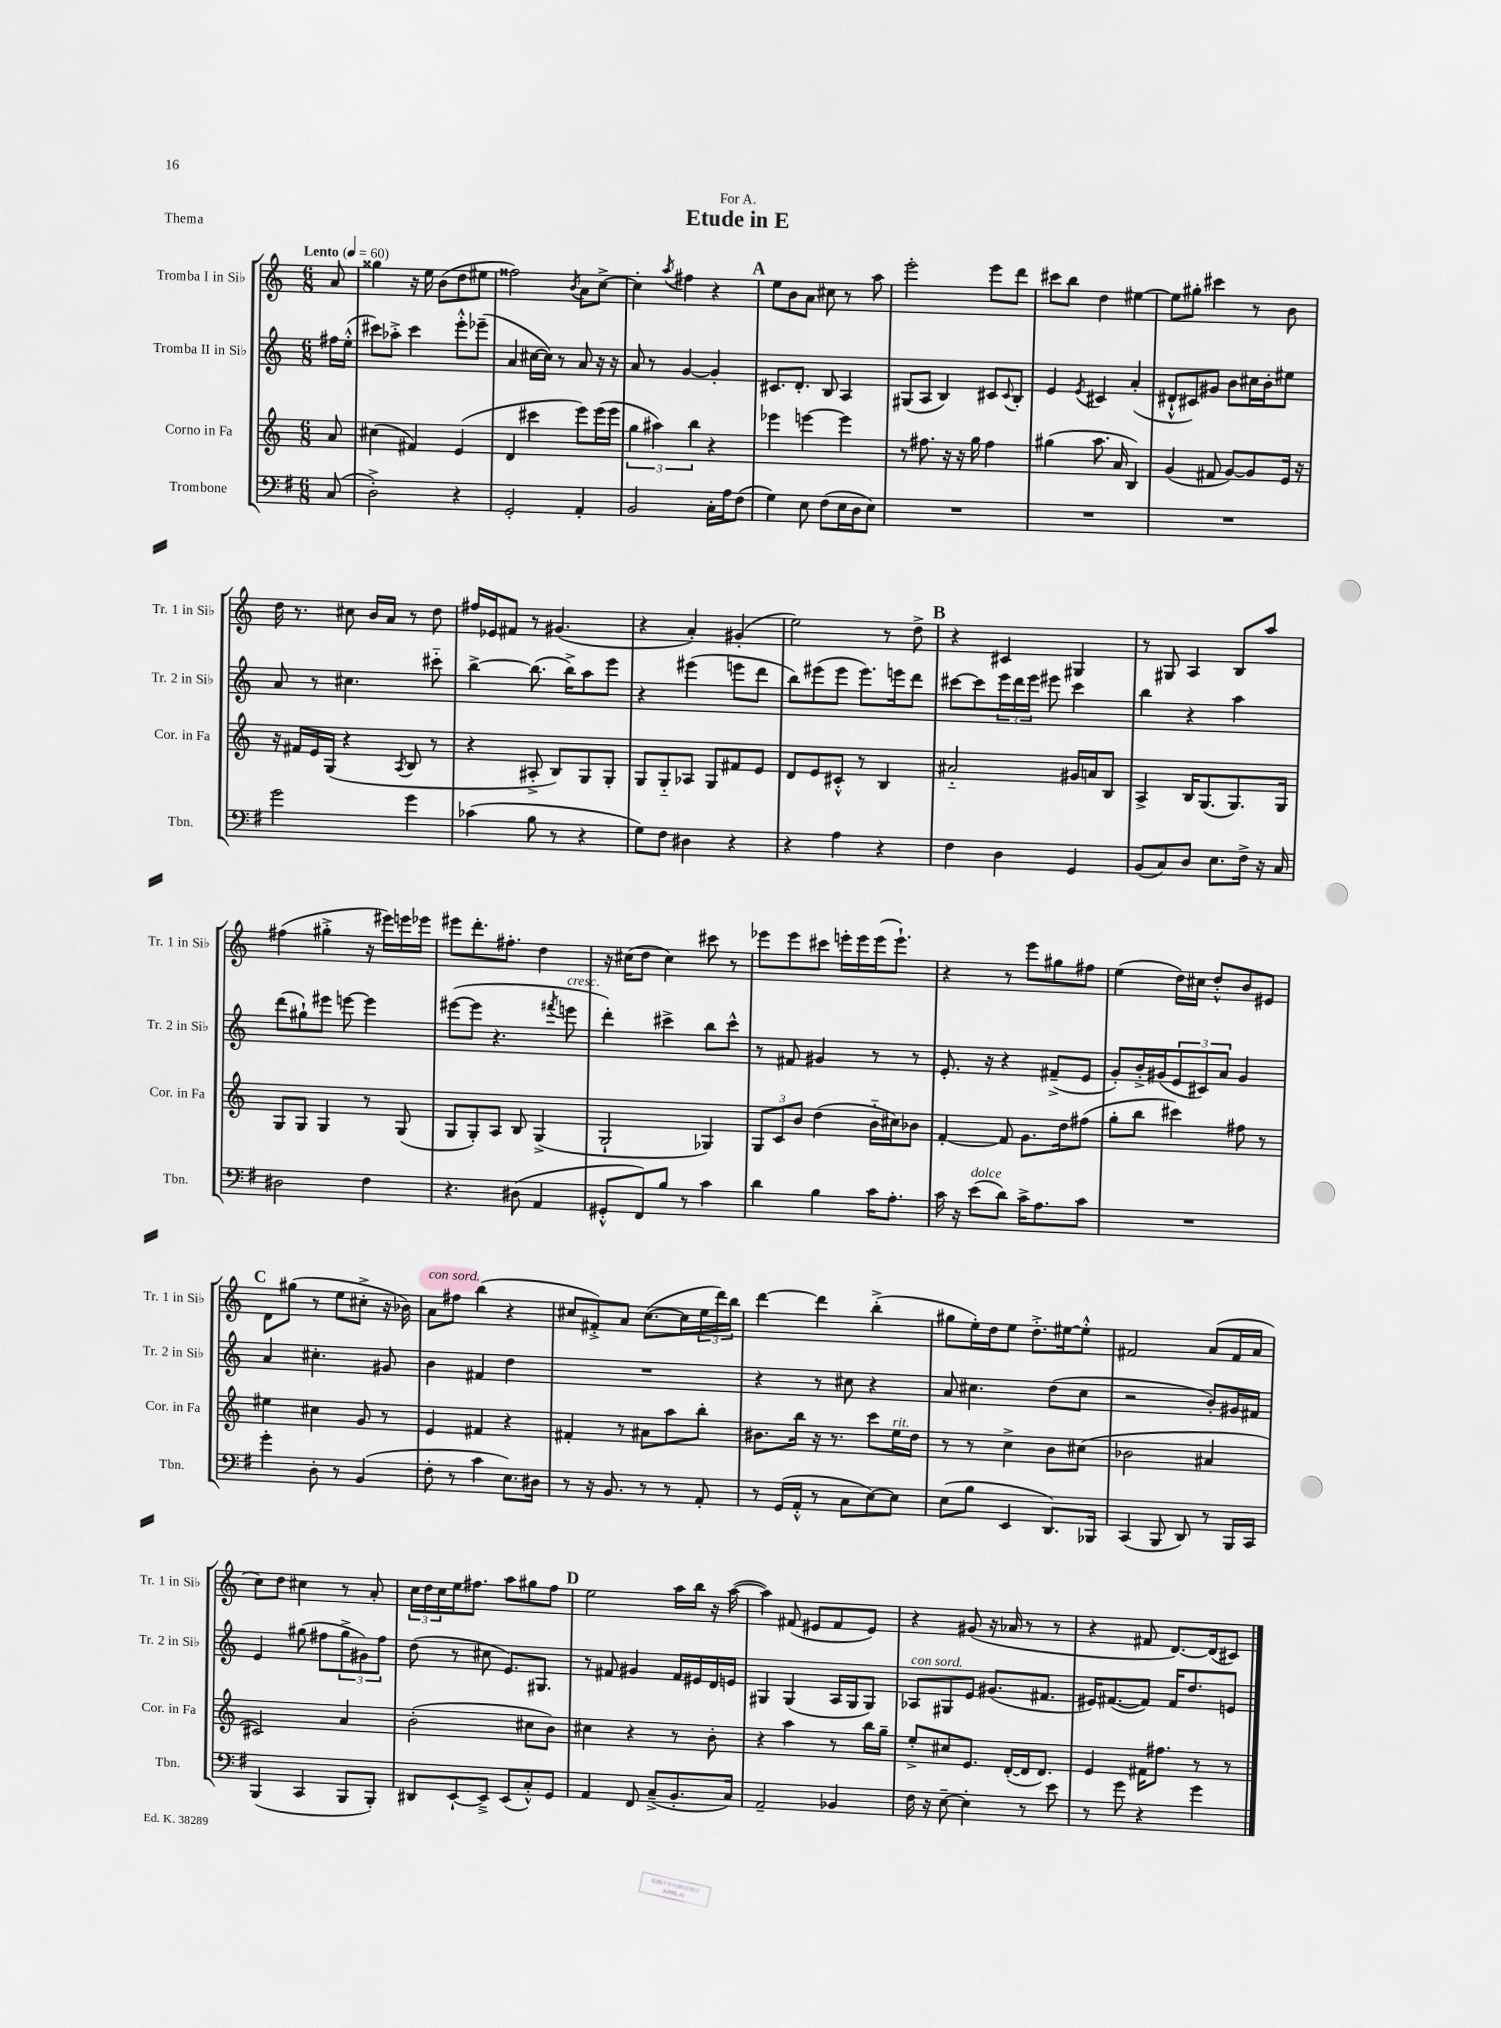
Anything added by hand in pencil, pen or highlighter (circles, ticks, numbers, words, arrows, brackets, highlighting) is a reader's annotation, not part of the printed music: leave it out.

**kern	**kern	**kern	**kern
*part4	*part3	*part2	*part1
*staff4	*staff3	*staff2	*staff1
*I"Trombone	*I"Corno in Fa	*I"Tromba II in Si♭	*I"Tromba I in Si♭
*I'Tbn.	*I'Cor. in Fa	*I'Tr. 2 in Si♭	*I'Tr. 1 in Si♭
*clefF4	*clefG2	*clefG2	*clefG2
*k[f#]	*k[]	*k[]	*k[]
*M6/8	*M6/8	*M6/8	*M6/8
*MM60	*MM60	*MM60	*MM60
=	=	=	=
!	!	!	!LO:TX:a:B:t=Lento
(8C/	8a/	16ff#X\LL	8a/
.	.	(16ee'^^\JJ	.
=1	=1	=1	=1
2D'^\)	(4cc#X\	8ccc#X\L)	4gg##X\
.	.	8aa-X'^\J	.
.	4f#X/)	4ccc#\	16r
.	.	.	16ee\
.	.	.	(8b\L
4r	(4e/	8eee'^^\L	8dd\
.	.	(8eee-X~\J	8ee#X\J
=2	=2	=2	=2
2GG'/	4d/	4a/	2ff##X\)
.	4ccc#X\	[16cc#X\LL	.
.	.	16cc#\JJ])	.
.	.	8r	.
.	.	.	8qb/
4AA'/	8eee\L)	8a/	8a\L
.	(16eee\L	16r	[8cc^\J
.	16eee\JJ	16r	.
=3	=3	=3	=3
2BB/	6gg\	8a/	4cc'\]
.	.	8r	.
.	6aa#X\)	.	.
.	.	.	8qaa/
.	.	[4g/	4ff#X\
.	6bb\	.	.
16C'\LL	4r	4g'/]	4r
16A\J	.	.	.
(8F#\J	.	.	.
!!LO:REH:place=s1:t=A
=4	=4	=4	=4
4G\)	4eee-X\	8.c#X/L	8ee\L
.	.	.	8b\
.	.	8.d'/J	.
8E\	[4eeen\	.	8a\J
(8F#\L	.	8B/	8cc#X\
16E\L	4eee\]	4A/	8r
16D\J	.	.	.
8E\J)	.	.	8aa\
=5	=5	=5	=5
2.r	8r	(8G#X/L	2eee'\
.	8.ff#X\	8A/J	.
.	.	4B/)	.
.	16r	.	.
.	16r	.	.
.	16gg\	.	.
.	4ff#\	8c#X/L	8eee\L
.	.	8qqc#/	.
.	.	8B'/J	8ddd\J
=6	=6	=6	=6
2.r	(4gg#X\	4e/	8ccc#X\L
.	.	.	8bb\J
.	.	8qe/	.
.	8.aa\	4c#X/	4dd\
.	16a/	.	.
.	4B/)	(4a'/	[4ee#X\
=7	=7	=7	=7
2.r	(4g/	8d#X`^^/L	8ee#\L]
.	.	8c#X/)	8gg#X'\J
.	8f#X/	8g#X/J	4ccc#X\
.	[8g/L)	8b\L	.
.	8g/]	16cc#X\L	8r
.	.	16b'\J	.
.	16e/Jk	8ee#X\J	8b\
.	16r	.	.
!!LO:LB:g=z
=8	=8	=8	=8
2g\	16r	8a/	16dd\
.	16f#X/LL	.	8.r
.	16e/	8r	.
.	(16G/JJ	.	.
.	4r	4.cc#X\	8cc#X\
.	.	.	16b/LL
.	.	.	16a/JJ
.	8qA/	.	.
4g\	8B/	.	8r
.	8r	8ccc#X\	8dd\
=9	=9	=9	=9
(4c-X\	4r	[4bb^\	16ff#X/LL
.	.	.	16e-X/J
.	.	.	8f#X/J
8B\	8A#X'^/	(8.bb\]	8r
8r	8B/L)	.	(4.g#X/
.	.	16bb^\KL)	.
4r	8G/	8aa\	.
.	8G'/J	8eee\J	.
=10	=10	=10	=10
8G\L)	8G/L	4r	4r
8F#\J	8G/	.	.
4D#X\	8A-X/J	(4eee#X\	4a'/)
.	8G/L	.	.
4r	8f#X/	8eeen\L	(4g#X'/
.	8e/J	8ddd\J	.
=11	=11	=11	=11
4r	8d/L	8bb\L)	2ee\)
.	8e/	(8eee#X\	.
4A\	8c#X'^^/J	8eee#\J	.
.	8r	8.eee#\L)	.
4r	4B/	.	8r
.	.	16eeen\k	.
.	.	8ddd\J	8dd^\
!!LO:REH:place=s1:t=B
=12	=12	=12	=12
4F#\	2a#X/	[8ccc#X\L	4r
.	.	8ccc#\]	.
4D\	.	24eee\L	4c#X/
.	.	24ddd\	.
.	.	24eee\JJ	.
.	.	8eee#X\	.
4GG/	16g#X/LL	4ccc#\	4G#X/
.	16an/J	.	.
.	8B/J	.	.
=13	=13	=13	=13
(8BB/L	4A^/	4bb\	8r
8C/)	.	.	8G#X/
8D/J	16B/KL	4r	4A/
.	(8.G/	.	.
8.E\L	.	.	.
.	8.G/)	4aa\	8B/L
16F#^\Jk	.	.	.
16r	.	.	8aa/J
16C/	16G/Jk	.	.
!!LO:LB:g=z
=14	=14	=14	=14
2D#X\	8G/L	(8ddd\L	(4ff#X\
.	8G/J	8gg#X`\)	.
.	4G/	8eee#X\J	4gg#X'^\
.	.	[8eeen\	.
4F#\	8r	4eee\]	16r
.	.	.	16eee#X\LL)
.	(8G/	.	16eeen\
.	.	.	16eee-X\JJ
=15	=15	=15	=15
4.r	8G/L	([8eee#X\L	8eee#X\L
.	8G'/)	8eee#\J]	8.ddd'\
.	8A/J	4.r	.
.	.	.	8.ff#X'\J
(8D#X\	8B/	.	.
4AA/	(4G^/	.	4dd\
.	.	8qfff#X/	.
!	!	!LO:TX:a:i:t=cresc.	!
.	.	8eeen\	.
=16	=16	=16	=16
8GG#X'^^/L	2G`/	4ddd'\)	16r
.	.	.	(16cc#X\KL
8FF#/)	.	.	8dd\J
8B/J	.	4ccc#X^\	4cc#\)
8r	.	.	.
4c\	4G-X/)	8bb\L	8ccc#X\
.	.	8ccc#^^\J	8r
=17	=17	=17	=17
4d\	12G/L	8r	8eee-X\L
.	12c/	.	.
.	.	8f#X/	8eee-\
.	12b/J	.	.
4B\	(4dd\	4g#X/	8ccc#X\J
.	.	.	16eeen'\LL
.	.	.	16eee\
16c\KL	16b\LL	8r	(16eee\J
8.A'\J	16cc#X\J)	.	8.eee`\J)
.	8b-X\J	8r	.
=18	=18	=18	=18
16c\	[4f'/	8.e'/	4r
16r	.	.	.
!LO:TX:a:i:t=dolce	!	!	!
(8e\L	.	.	.
.	.	16r	.
8d\J)	8f/]	4r	8r
16c^\KL	8.g\L	.	8eee\L
8.A\	.	.	.
.	.	(8f#X~^/L	8gg#X\
.	16dd\k	.	.
8c\J	(8ff#X\J	8e/J	8ff#X\J
=19	=19	=19	=19
2.r	8gg'\L	8g'/L)	(4ee\
.	8bb\J	16b'^/L	.
.	.	(16g#X/J	.
.	4ccc#X\)	12e/	16dd\LL)
.	.	.	16cc#X\JJ
.	.	12c#X/)	.
.	.	.	8dd'^^/L
.	.	12a/J	.
.	8ff#X\	4g#/	8b/
.	8r	.	8e#X/J
!!LO:LB:g=z
!!LO:REH:place=s1:t=C
=20	=20	=20	=20
4g'\	4ee#X\	4a/	8d\L
.	.	.	(8gg#X\J
8D'\	4cc#X\	4.cc#X'\	8r
8r	.	.	8ee\L
(4BB/	8g/	.	8cc#X'^\J
.	8r	8g#X/	16r
.	.	.	16b-X\)
=21	=21	=21	=21
!	!	!	!LO:TX:a:i:t=con sord.
8F#'\	4e/	4b\	8a\L
8r	.	.	8ff#X\J
4c\	4f#X/	4f#X/	(4bb\
8.E\L)	4r	4dd\	4r
16D#X\Jk	.	.	.
=22	=22	=22	=22
8r	4f#X'/	2.r	8cc#X/L
16r	.	.	8f#X'^/)
8.BB/	.	.	.
.	8r	.	8a/J
8r	8a#X\L	.	([8.cc#\L
8r	8aa\	.	.
.	.	.	16cc#\L]
8AA'/	8bb'\J	.	24ee\
.	.	.	24ddd\)
.	.	.	24bb\JJ
=23	=23	=23	=23
8r	8.b#X\L	4r	[4ddd\
(16GG/LL	.	.	.
16AA'^^/JJ	16bb\Jk	.	.
8r	16r	8r	4ddd\]
.	8.r	.	.
8C\L	.	8cc#X\	.
[8E\)	8ccc\L	4r	(4bb'^\
!	!LO:TX:a:i:t=rit.	!	!
8E\J]	16ee\L	.	.
.	16dd\JJ	.	.
=24	=24	=24	=24
(8E\L	8r	8a/	8gg#X\L
8B\J	8r	4.cc#X\	16ee'\L)
.	.	.	16dd\J
4EE/	4cc^\	.	8ee\J
.	.	.	8.dd'^\L
8.DD/L)	8b\L	(8dd\L	.
.	.	.	[16ee#X\k
.	(8cc#X\J	8cc#\J	8ee#'^^\J]
16BBB-X/Jk	.	.	.
=25	=25	=25	=25
(4CC/	2b-X\	2r	2f#X/
8BBB/	.	.	.
8DD/)	.	.	.
8r	4a#X/	8b'/L)	(8a/L
16BBB/LL	.	16g#X/L	16f#/L
16CC/JJ	.	16f#X/JJ	16a/JJ
!!LO:LB:g=z
=26	=26	=26	=26
(4BBB/	2c#X/)	4e/	8cc\L)
.	.	.	8dd\J
4CC/	.	(8gg#X\	4cc#X\
.	.	8ff#X\L	.
8BBB/L	4a/	12gg#^\	8r
.	.	12g#X\)	.
8BBB'/J)	.	.	8a'/
.	.	12ff#\J	.
=27	=27	=27	=27
8DD#X/L	(2b'\	(8dd\	24cc\LL
.	.	.	24dd\
.	.	.	24cc\
[8EE`/	.	8r	16ee\J
.	.	.	8.ff#X\J
8EE~^/J]	.	8cc#X\	.
(8EE/L	.	8.e/L)	8aa\L
8C'^^/)	8cc#X\L	.	8gg#X\
.	.	8.G#X/J	.
8GG/J	8b\J)	.	8ff#\J
!!LO:REH:place=s1:t=D
=28	=28	=28	=28
4AA/	4cc#X\	8r	2ee\
.	.	8f#X/	.
8FF#/	4r	4g#X/	.
(8C~^/L	.	.	.
8.BB'/	8r	16f#/LL	16aa\LL
.	.	16e#X/	16bb\JJ
.	8b'\	16d/	16r
16C/Jk)	.	16en/JJ	([16aa\
=29	=29	=29	=29
2AA~/	4r	4G#X/	4aa\])
.	4aa\	(4G#/	(8f#X/
.	.	.	8e#X/L
4BB-X/	8r	16A/LL	8f#/
.	.	16G#/J	.
.	16bb\LL	8G#/J)	8e#/J)
.	16gg~\JJ	.	.
=30	=30	=30	=30
!	!	!LO:TX:a:i:t=con sord.	!
16F#\	8ee'^/L	8A-X/L	4r
16r	.	.	.
[8E~\	8cc#X/	8G#X/	.
4E'\]	8.e/J	8e/J	(8g#X/
.	.	(8.g#X/L	16r
.	([16d'/LL	.	16a-X/
8r	16d/J]	.	8r
.	8.d/J)	8.f#X/J	.
8e\	.	.	8r
=31	=31	=31	=31
8r	4e/	16e#X/KL)	4r
.	.	([8.f#X/	.
8g\	.	.	.
4r	16f#X\KL	8f#/J])	8f#X/
.	8.ff#X\J	.	.
.	.	16f#/KL	[8.d/L)
.	.	8.dd/	.
4g\	8r	.	.
.	.	.	(16d/k]
.	8r	8en/J	8c#X/J)
==	==	==	==
*-	*-	*-	*-
